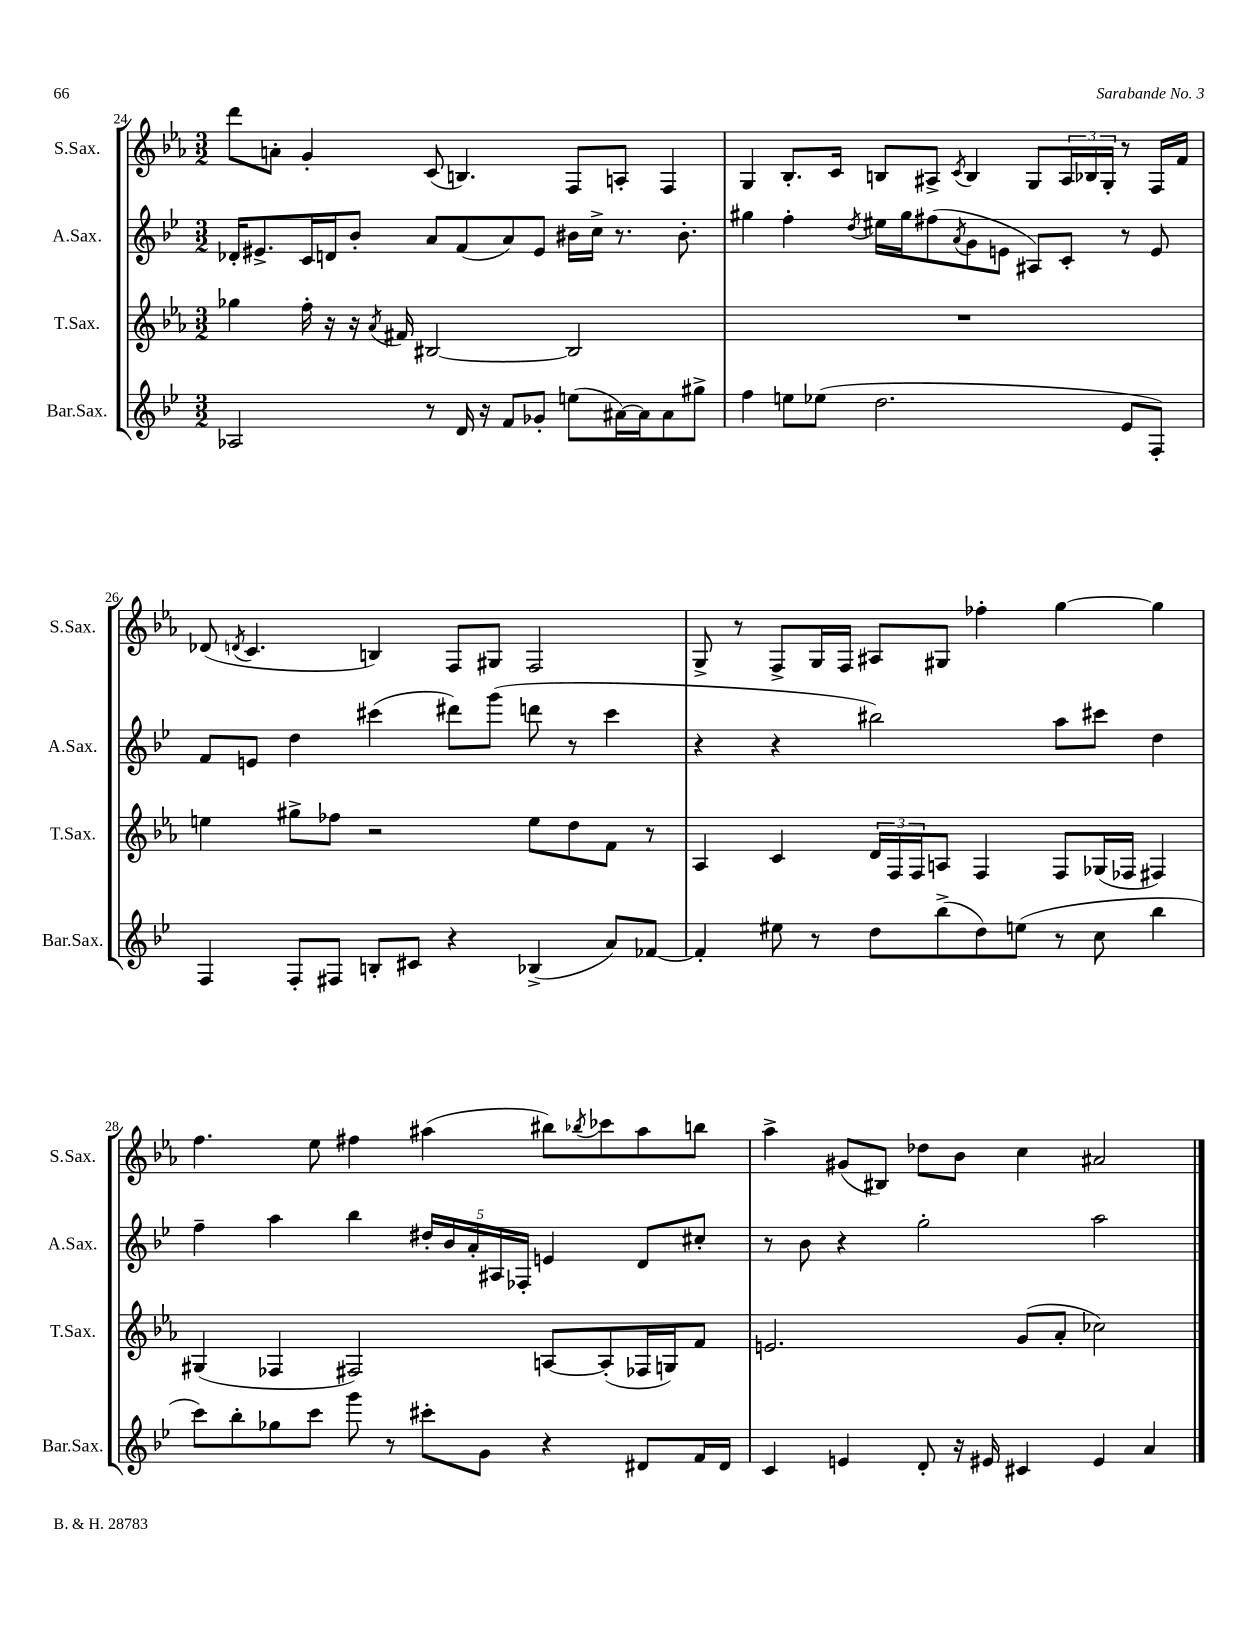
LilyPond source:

<<
\new StaffGroup <<
\new Staff = "s0" \with { instrumentName = "S.Sax." shortInstrumentName = "S.Sax." } {
    \clef treble \key ees \major \numericTimeSignature \time 3/2
    d'''8 a'8-. g'4-. c'8( b4.) f8 a8-. f4 |
    g4 bes8.-. c'16 b8 ais8-> \acciaccatura { c'8 } b4 g8 \tuplet 3/2 { ais16 bes16 g16-. } r8 f16 f'16 |
    des'8( \acciaccatura { d'8 } c'4. b4) f8 gis8 f2 |
    g8-> r8 f8-> g16 f16 ais8 gis8 fes''4-. g''4~ g''4 |
    f''4. ees''8 fis''4 ais''4( bis''8) \acciaccatura { bes''8 } ces'''8 ais''8 b''8 |
    aes''4-> gis'8( bis8) des''8 bes'8 c''4 ais'2 \bar "|." |
}
\new Staff = "s1" \with { instrumentName = "A.Sax." shortInstrumentName = "A.Sax." } {
    \clef treble \key bes \major \numericTimeSignature \time 3/2
    des'16-. eis'8.-> c'16 d'16 bes'8-. a'8 f'8( a'8) eis'8 bis'16 c''16-> r8. bis'8.-. |
    gis''4 f''4-. \acciaccatura { d''8 } eis''16 gis''16 fis''8( \acciaccatura { a'8 } g'8 e'8 ais8) c'8-. r8 e'8 |
    f'8 e'8 d''4 cis'''4( dis'''8) g'''8( d'''8 r8 cis'''4 |
    r4 r4 bis''2) a''8 cis'''8 d''4 |
    f''4-- a''4 bes''4 \tuplet 5/4 { dis''16-. bes'16 a'16-. ais16 fes16-. } e'4 d'8 cis''8-. |
    r8 bes'8 r4 g''2-. a''2 \bar "|." |
}
\new Staff = "s2" \with { instrumentName = "T.Sax." shortInstrumentName = "T.Sax." } {
    \clef treble \key ees \major \numericTimeSignature \time 3/2
    ges''4 f''16-. r16 r16 \acciaccatura { aes'8 } fis'16 bis2~ bis2 |
    R1. |
    e''4 gis''8-> fes''8 r2 e''8 d''8 f'8 r8 |
    aes4 c'4 \tuplet 3/2 { d'16 f16 f16 } a8 f4 f8 ges16( fes16 fis4) |
    gis4( fes4 fis2) a8~ a8-.( fes16 g16) f'8 |
    e'2. g'8( aes'8-. ces''2) \bar "|." |
}
\new Staff = "s3" \with { instrumentName = "Bar.Sax." shortInstrumentName = "Bar.Sax." } {
    \clef treble \key bes \major \numericTimeSignature \time 3/2
    aes2 r8 d'16 r16 f'8 ges'8-. e''8( ais'16~) ais'16 ais'8 gis''8-> |
    f''4 e''8 ees''8( d''2. ees'8 f8-.) |
    f4 f8-. fis8 b8-. cis'8 r4 bes4->( a'8) fes'8~ |
    fes'4-. eis''8 r8 d''8 bes''8->( d''8) e''8( r8 c''8 bes''4 |
    c'''8) bes''8-. ges''8 c'''8 g'''8 r8 cis'''8-. g'8 r4 dis'8 f'16 dis'16 |
    c'4 e'4 d'8-. r16 eis'16 cis'4 eis'4 a'4 \bar "|." |
}
>>
>>
\layout { \context { \Score currentBarNumber = #24 } }
